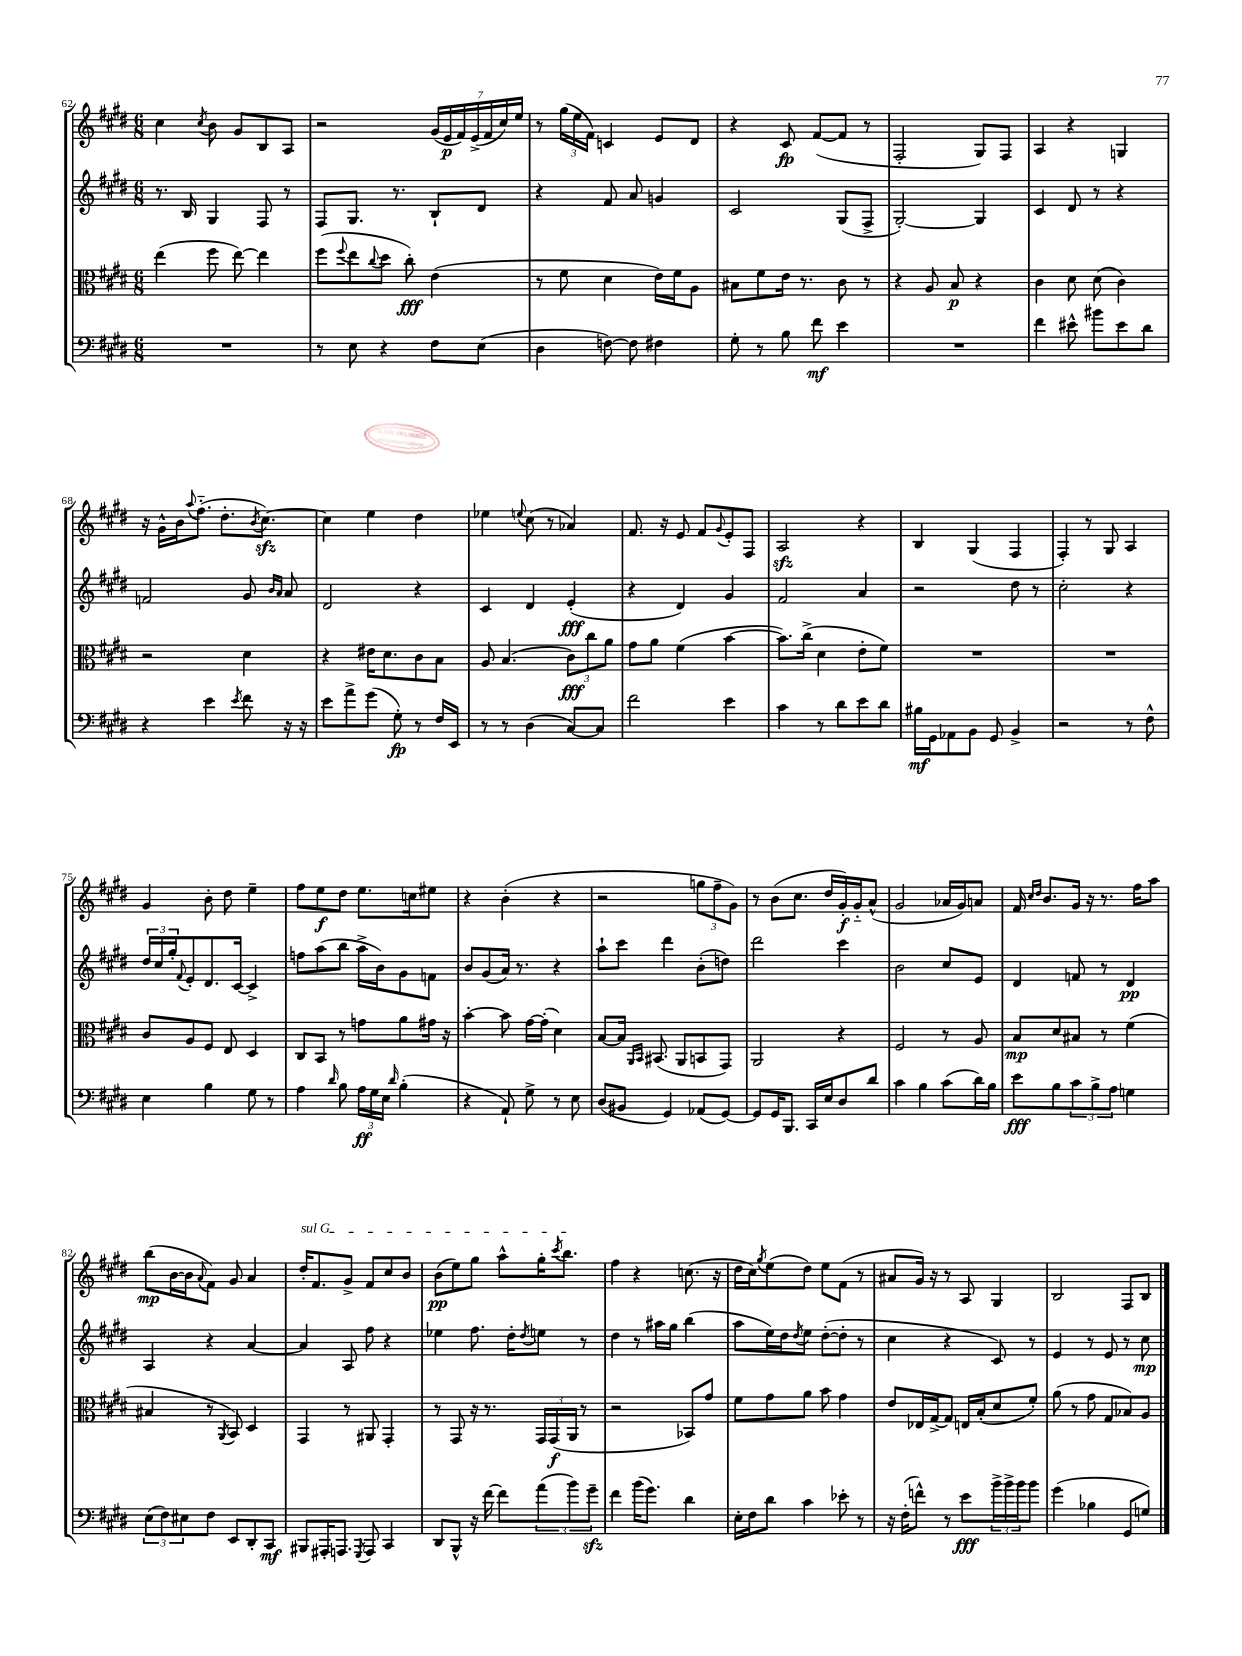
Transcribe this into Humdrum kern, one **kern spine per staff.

**kern	**kern	**kern	**kern
*staff4	*staff3	*staff2	*staff1
*clefF4	*clefC3	*clefG2	*clefG2
*k[f#c#g#d#]	*k[f#c#g#d#]	*k[f#c#g#d#]	*k[f#c#g#d#]
*M6/8	*M6/8	*M6/8	*M6/8
2.r	(4ee	8.r	4cc#
.	.	16B	.
.	.	.	8qcc#
.	8ff#	4G#	8b
.	[8ee)	.	8g#
.	4ee]	8F#	8B
.	.	8r	8A
=	=	=	=
8r	(8ff#	8F#	2r
.	8qqff#	.	.
8E	8ee	8.G#	.
.	8qqcc#	.	.
4r	8dd#	.	.
.	.	8.r	.
.	8cc#')	.	.
8F#	(4e	8B`	(28g#
.	.	.	28e
.	.	.	28f#)
.	.	.	(28e^
(8E	.	8d#	.
.	.	.	28f#
.	.	.	28cc#)
.	.	.	28ee
=	=	=	=
4D#	8r	4r	8r
.	8f#	.	(24gg#
.	.	.	24ee
.	.	.	24f#)
[8F)	4d#	8f#	4c
8F]	.	8a	.
4F#	16e)	4g	8e
.	16f#	.	.
.	8A	.	8d#
=	=	=	=
8G#'	8B#	2c#	4r
8r	8f#	.	.
8B	16e	.	8c#
.	8.r	.	.
8f#	.	.	([8f#
4e	8c#	(8G#	8f#]
.	8r	8F#^	8r
=	=	=	=
2.r	4r	[2G#')	2F#'
.	8A	.	.
.	8B	.	.
.	4r	4G#]	8G#)
.	.	.	8F#
=	=	=	=
4f#	4c#	4c#	4A
8e#^^	8d#	8d#	4r
8b#	(8d#	8r	.
8e#	4c#)	4r	4G
8d#	.	.	.
=	=	=	=
4r	2r	2f	16r
.	.	.	16g#^^
.	.	.	16b
.	.	.	8qqaa
.	.	.	(8.ff#'~
4e	.	.	.
.	.	.	8.dd#'
8qe	.	.	.
8f#	4d#	8g#	.
.	.	.	8qb
.	.	.	[8.cc#)
.	.	16qqb	.
.	.	16qqa	.
16r	.	8a	.
16r	.	.	.
=	=	=	=
8e	4r	2d#	4cc#]
8a^	.	.	.
(8g#	16e#	.	4ee
.	8.d#	.	.
8G#')	.	.	.
8r	8c#	4r	4dd#
16F#	8B	.	.
16EE	.	.	.
=	=	=	=
8r	8A	4c#	4ee-
8r	(4.B	.	.
.	.	.	8qqee
(4D#	.	4d#	(8cc#
.	.	.	8r
[8C#)	12c#)	(4e'	4a-)
.	12cc#	.	.
8C#]	.	.	.
.	12a	.	.
=	=	=	=
2f#	8g#	4r	8.f#
.	8a	.	.
.	.	.	16r
.	(4f#	4d#)	8e
.	.	.	8f#
.	.	.	8qqg#
4e	[4b	4g#	8e'
.	.	.	8F#
=	=	=	=
4c#	8.b])	2f#	2A
.	(16cc#^	.	.
8r	4d#	.	.
8d#	.	.	.
8e	8e'	4a	4r
8d#	8f#)	.	.
=	=	=	=
16B#	2.r	2r	4B
16GG#	.	.	.
8AA-	.	.	.
8BB	.	.	(4G#
8GG#	.	.	.
4BB^	.	8dd#	4F#
.	.	8r	.
=	=	=	=
2r	2.r	2cc#'	4F#')
.	.	.	8r
.	.	.	8G#
8r	.	4r	4A
8F#^^	.	.	.
=	=	=	=
4E	8c#	24dd#	4g#
.	.	24cc#	.
.	.	24gg#'	.
.	.	8qqf#	.
.	8A	8e'	.
4B	8F#	8.d#	8b'
.	8E	.	8dd#
.	.	[16c#	.
8G#	4D#	4c#^]	4ee~
8r	.	.	.
=	=	=	=
4A	8C#	8ff	8ff#
.	8BB	(8aa	8ee
16qqd#	.	.	.
8B	8r	8bb	8dd#
24A	8g	16aa^	8.ee
24G#	.	.	.
.	.	16b)	.
24E	.	.	.
16qqd#	.	.	.
(4B'	8a	8g#	.
.	.	.	16cc
.	16g#	8f	8ee#
.	16r	.	.
=	=	=	=
4r	[4b'	8b	4r
.	.	(8g#	.
8AA`)	8b]	16a)	(4b'
.	.	8.r	.
8G#^	[16g#	.	.
.	(16g#']	.	.
8r	4d#)	4r	4r
8E	.	.	.
=	=	=	=
(8D#	[8B	8aa`	2r
8BB#	16B]	8ccc#	.
.	16qqAA	.	.
.	16qqBB	.	.
.	(8.BB#	.	.
4GG#)	.	4ddd#	.
.	8AA	.	.
(8AA-	8BB	(8b'	12gg
.	.	.	12ff#~
[8GG#)	8GG#)	8dd)	.
.	.	.	12g#)
=	=	=	=
8GG#]	2AA	2ddd#	8r
16GG#	.	.	(8b
8.BBB	.	.	.
.	.	.	8.cc#
16CC#	.	.	.
16E	.	.	16dd#
8D#	4r	4ccc#	16g#')
.	.	.	16g#'~
8d#	.	.	(8a^^
=	=	=	=
4c#	2F#	2b	2g#
4B	.	.	.
(8c#	8r	8cc#	16a-
.	.	.	16g#)
16d#)	8A	8e	8a
16B	.	.	.
=	=	=	=
8e	8B	4d#	16f#
.	.	.	16qqcc#
.	.	.	16qqdd#
.	.	.	8.b
8B	8d#	.	.
12c#	8B#	8f	16g#
.	.	.	16r
12B^	.	.	.
.	8r	8r	8.r
12A	.	.	.
4G	(4f#	4d#	.
.	.	.	16ff#
.	.	.	8aa
=	=	=	=
(12E	4B#	4A	(8bb
12F#)	.	.	.
.	.	.	[16b
12E#	.	.	.
.	.	.	16b]
.	.	.	8qqa
8F#	8r	4r	8f#)
.	8qAA	.	.
8EE	8BB)	.	8g#
8DD#'	4D#	[4a	4a
8CC#	.	.	.
=	=	=	=
8BBB#	4GG#	4a]	16dd#'
.	.	.	8.f#
16AAA#'	.	.	.
8.AAA	.	.	.
.	8r	8A	8g#^
8qGGG#	.	.	.
8AAA	8AA#	8ff#	8f#
4CC#	4GG#'	4r	8cc#
.	.	.	8b
=	=	=	=
8DD#	8r	4ee-	(8b
8BBB^^	8GG#	.	8ee)
16r	16r	8.ff#	8gg#
[16f#	8.r	.	.
8f#]	.	.	8aa^^
.	.	16dd#'	.
.	.	8qdd#	.
(12a	24GG#	8ee	16gg#'
.	(24GG#	.	.
.	.	.	8qccc#
.	.	.	8.bb
12b)	24AA	.	.
.	8r	8r	.
12g#~	.	.	.
=	=	=	=
4f#	2r	4dd#	4ff#
(16b	.	8r	4r
8.g#)	.	.	.
.	.	16aa#	.
.	.	16gg#	.
4d#	8BB-)	(4bb	(8.cc
.	8g#	.	.
.	.	.	16r
=	=	=	=
16E'	8f#	8aa	16dd#
16F#	.	.	16cc#)
.	.	.	8qgg#
8d#	8g#	16ee)	(8ee
.	.	16dd#	.
.	.	8qdd#	.
4c#	8a	8ee	8dd#)
.	8b	([8dd#'	8ee
8e-'	4g#	8dd#']	(8f#
8r	.	8r	8r
=	=	=	=
16r	8e	4cc#	8a#
(16F#'	.	.	.
8f^^)	16E-	.	16g#)
.	[16G#^	.	16r
8r	8G#]	4r	8r
8e	16E	.	8A
.	(16B'	.	.
24b^	8d#	8c#)	4G#
24b^	.	.	.
24b	.	.	.
8b	8f#')	8r	.
=	=	=	=
(4g#	(8a	4e	2B
.	8r	.	.
4B-	8g#	8r	.
.	8G#	8e	.
8GG#	8B-)	8r	8F#
8G)	8A	8cc#	8B
==	==	==	==
*-	*-	*-	*-
